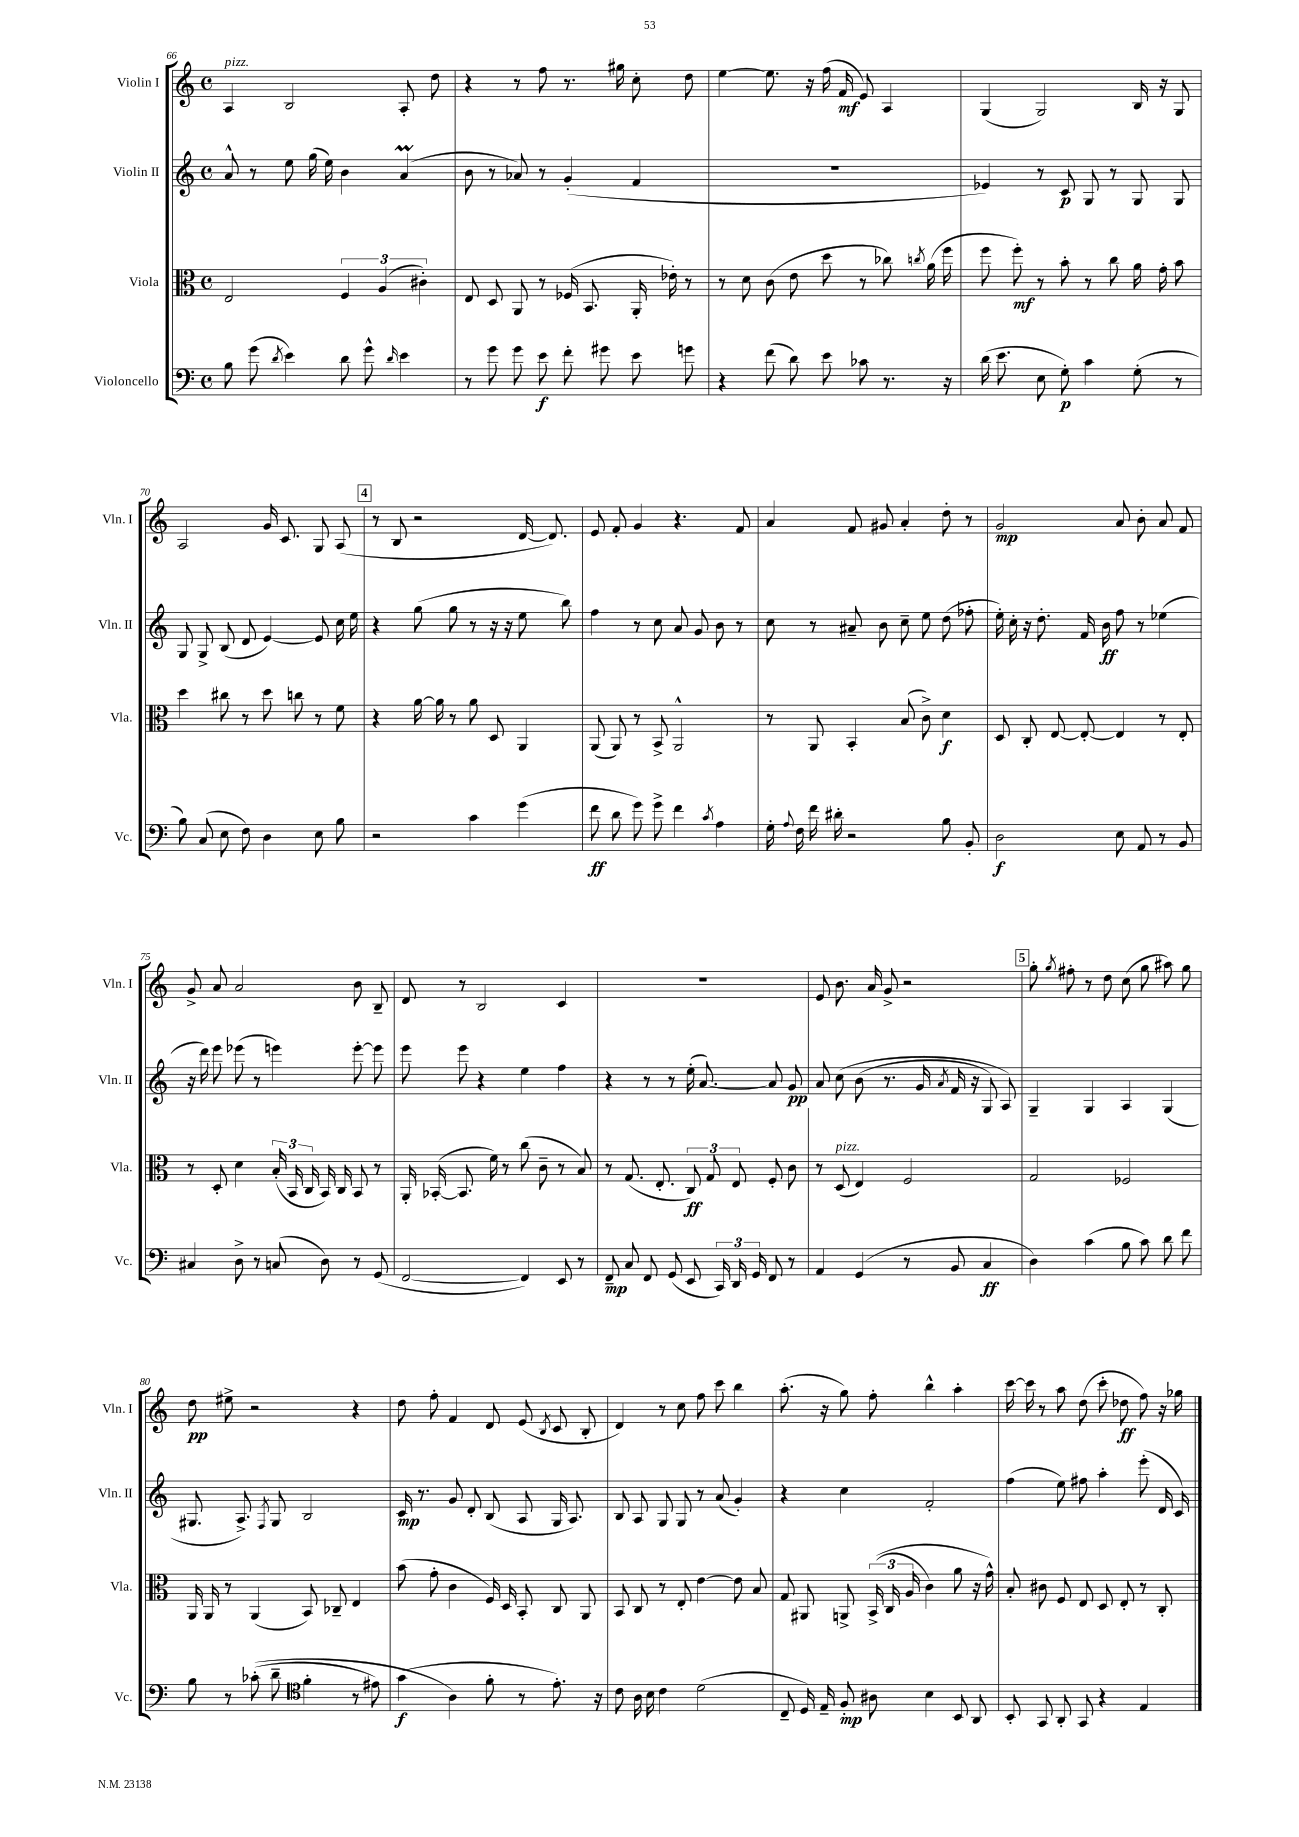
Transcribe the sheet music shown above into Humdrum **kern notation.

**kern	**kern	**kern	**kern
*staff4	*staff3	*staff2	*staff1
*clefF4	*clefC3	*clefG2	*clefG2
*k[]	*k[]	*k[]	*k[]
*M4/4	*M4/4	*M4/4	*M4/4
*met(c)	*met(c)	*met(c)	*met(c)
8B\	2E/	8a^^/	4A/
(8g\	.	8r	.
8qd/	.	.	.
4e\)	.	8ee\	2B/
.	.	(16gg\	.
.	.	16ee\)	.
8d\	6F/	4b\	.
8g^^\	.	.	.
.	(6A/	.	.
16qqd/	.	.	.
4e\	.	(4a/	8A'/
.	6c#'\)	.	.
.	.	.	8dd\
=	=	=	=
8r	8E/	8b\	4r
8g\	8D/	8r	.
8g\	8AA/	8a-/)	8r
8e\	8r	8r	8ff\
8f'\	(16F-/	(4g'/	8.r
.	8.BB/	.	.
8g#\	.	.	.
.	.	.	16gg#\
8e\	16AA'/	4f/	8cc'\
.	16e-'\)	.	.
8g\	8r	.	8dd\
=	=	=	=
4r	8r	1r	[4ee\
.	8d\	.	.
(8f\	(8c\	.	8.ee\]
8d\)	8e\	.	.
.	.	.	16r
8e\	8dd\	.	(16ff\
.	.	.	16f/
8c-\	8r	.	8e/)
8.r	8cc-\)	.	4A/
.	8qcc/	.	.
.	(16a\	.	.
16r	16ff\	.	.
=	=	=	=
(16d\	8ff\	4e-/)	(4G/
8.e\	.	.	.
.	8ff'\)	.	.
8E\	8r	8r	2G/)
8G'\)	8b'\	8c/	.
4c\	8r	8G/	.
.	8cc\	8r	.
(8G'\	16a\	8G/	16B/
.	16g'\	.	16r
8r	8b\	8G/	8G/
=	=	=	=
8B\)	4dd\	8G/	2A/
(8C/	.	8G^/	.
8E\	8cc#\	(8B/	.
8F\)	8r	8d/	.
4D\	8dd\	[4e/)	16g/
.	.	.	8.c/
.	8cc\	.	.
8E\	8r	8e/]	8G/
8B\	8f\	16cc\	(8A/
.	.	16ee\	.
=	=	=	=
2r	4r	4r	8r
.	.	.	8B/
.	[16a\	(8gg\	2r
.	16a\]	.	.
.	8r	8gg\	.
4c\	8a\	8r	.
.	8D/	16r	.
.	.	16r	.
(4g\	4AA/	8ee\	[16d/
.	.	.	8.d/])
.	.	8bb\)	.
=	=	=	=
8f\	(8AA/	4ff\	8e/
8d\	8AA/)	.	8f'/
8g\)	8r	8r	4g/
8g^\	8BB^/	8cc\	.
4f\	2AA^^/	8a/	4.r
.	.	8g/	.
8qc/	.	.	.
4A\	.	8b\	.
.	.	8r	8f/
=	=	=	=
16G'\	8r	8cc\	4a/
8qqA/	.	.	.
16F\	.	.	.
16f\	8AA/	8r	.
16d#'\	.	.	.
2r	4BB'/	8a#~/	8f/
.	.	8b\	8g#/
.	(8B/	8cc~\	4a'/
.	8c^\)	8ee\	.
8B\	4d\	(8dd\	8dd'\
8BB'/	.	8ff-'\	8r
=	=	=	=
2D\	8D/	16ee'\)	2g/
.	.	16cc'\	.
.	8C'/	16r	.
.	.	8.dd'\	.
.	[8E/	.	.
.	8E'/_	16f/	.
.	.	16b\	.
8E\	4E/]	8ff\	8a/
8AA/	.	8r	8b'\
8r	8r	(4ee-\	8a/
8BB/	8E'/	.	8f/
=	=	=	=
4C#/	8r	16r	8g^/
.	.	16ddd\)	.
.	8D'/	8eee\	8a/
8D^\	4d\	(8eee-\	2a/
8r	.	8r	.
(8C/	(24B'/	4eee\)	.
.	24BB/	.	.
.	24C/	.	.
8D\)	16BB/)	.	.
.	16C/	.	.
8r	8BB/	[8eee'\	8b\
(8GG/	8r	8eee\]	8B~/
=	=	=	=
[2FF/	16AA'/	8eee\	8d/
.	([16BB-'/	.	.
.	8.BB-/]	8eee\	8r
.	.	4r	2B/
.	16f\)	.	.
.	8r	.	.
4FF/])	(8cc\	4ee\	.
.	8c~\	.	.
8EE/	8r	4ff\	4c/
8r	8B/)	.	.
=	=	=	=
8FF~/	8r	4r	1r
8C/	(8.G/	.	.
8FF/	.	8r	.
.	8.E'/	.	.
(8GG/	.	8r	.
8EE/	12C/)	(16ee'\	.
.	.	[8.a/)	.
.	12G/	.	.
24CC/)	.	.	.
24DD/	12E/	.	.
24GG/	.	.	.
8FF/	8F'/	8a/]	.
8r	8c\	8g/	.
=	=	=	=
4AA/	8r	8a/	8e/
.	(8D/	&(8cc\	8.b\
(4GG/	4E/)	(8b\	.
.	.	.	16a/
.	.	8.r	8g^/
8r	2F/	.	2r
.	.	16g/	.
.	.	8qa/	.
8BB/	.	16f/	.
.	.	16r	.
4C/	.	8G/)	.
.	.	8A/&)	.
=	=	=	=
4D\)	2G/	4G~/	8gg'\
.	.	.	8qgg/
.	.	.	8ff#'\
(4c\	.	4G/	8r
.	.	.	8dd\
8B\	2F-/	4A/	(8cc\
8c\)	.	.	8gg\
8d\	.	(4G/	8aa#\)
8f\	.	.	8gg\
=	=	=	=
8B\	16AA/	8.G#/	8dd\
.	16AA/	.	.
8r	8r	.	8ee#^\
.	.	8.A^/)	.
&((8c-'\	(4AA/	.	2r
.	.	8qF/	.
8d~\	.	8G#/	.
*clefC4	*	*	*
4f'\	8BB/)	2B/	.
.	8C-~/	.	.
8r	4E/	.	4r
8e#\)	.	.	.
=	=	=	=
(4g\	(8b\	16c/	8dd\
.	.	8.r	.
.	8g'\	.	8ff'\
4A\&)	4c\	8g/	4f/
.	.	8d'/	.
8f'\	16F/)	(8B/	8d/
.	16D/	.	.
8r	8BB'/	8A/	(8e/
.	.	.	8qB/
8.e'\)	8C/	16G/	8c/
.	.	8.A/)	.
.	8AA/	.	8B'/
16r	.	.	.
=	=	=	=
8c\	8BB/	8B/	4d/)
16A\	8C/	8A/	.
16B\	.	.	.
4c\	8r	8G/	8r
.	8E'/	8G/	8cc\
(2d\	[4e\	8r	8ff\
.	.	(8a/	8ccc\
.	8e\]	4g'/)	4bb\
.	8B/	.	.
=	=	=	=
8C~/	8G/	4r	(8.aa'\
16D/)	8AA#/	.	.
16E~/	.	.	16r
8F'/	8AA^/	4cc\	8gg\)
8A#\	&((24BB^/	.	8ff'\
.	24C/	.	.
.	24A/	.	.
4B\	4c\)	2f'/	4bb^^\
8BB/	8a\	.	4aa'\
8AA/	16r	.	.
.	16g^^\&)	.	.
=	=	=	=
8BB'/	8B'/	(4ff\	[16ccc\
.	.	.	16ccc\]
8GG/	8c#\	.	8r
8AA'/	8F/	8ee\)	8aa\
8GG/	8E/	8ff#\	(8dd\
4r	8D/	4aa'\	8ccc'\
.	8E'/	.	8dd-\
4E/	8r	(8eee'\	8ff\)
.	8C'/	16d/	16r
.	.	16c/)	16gg-\
==	==	==	==
*-	*-	*-	*-
